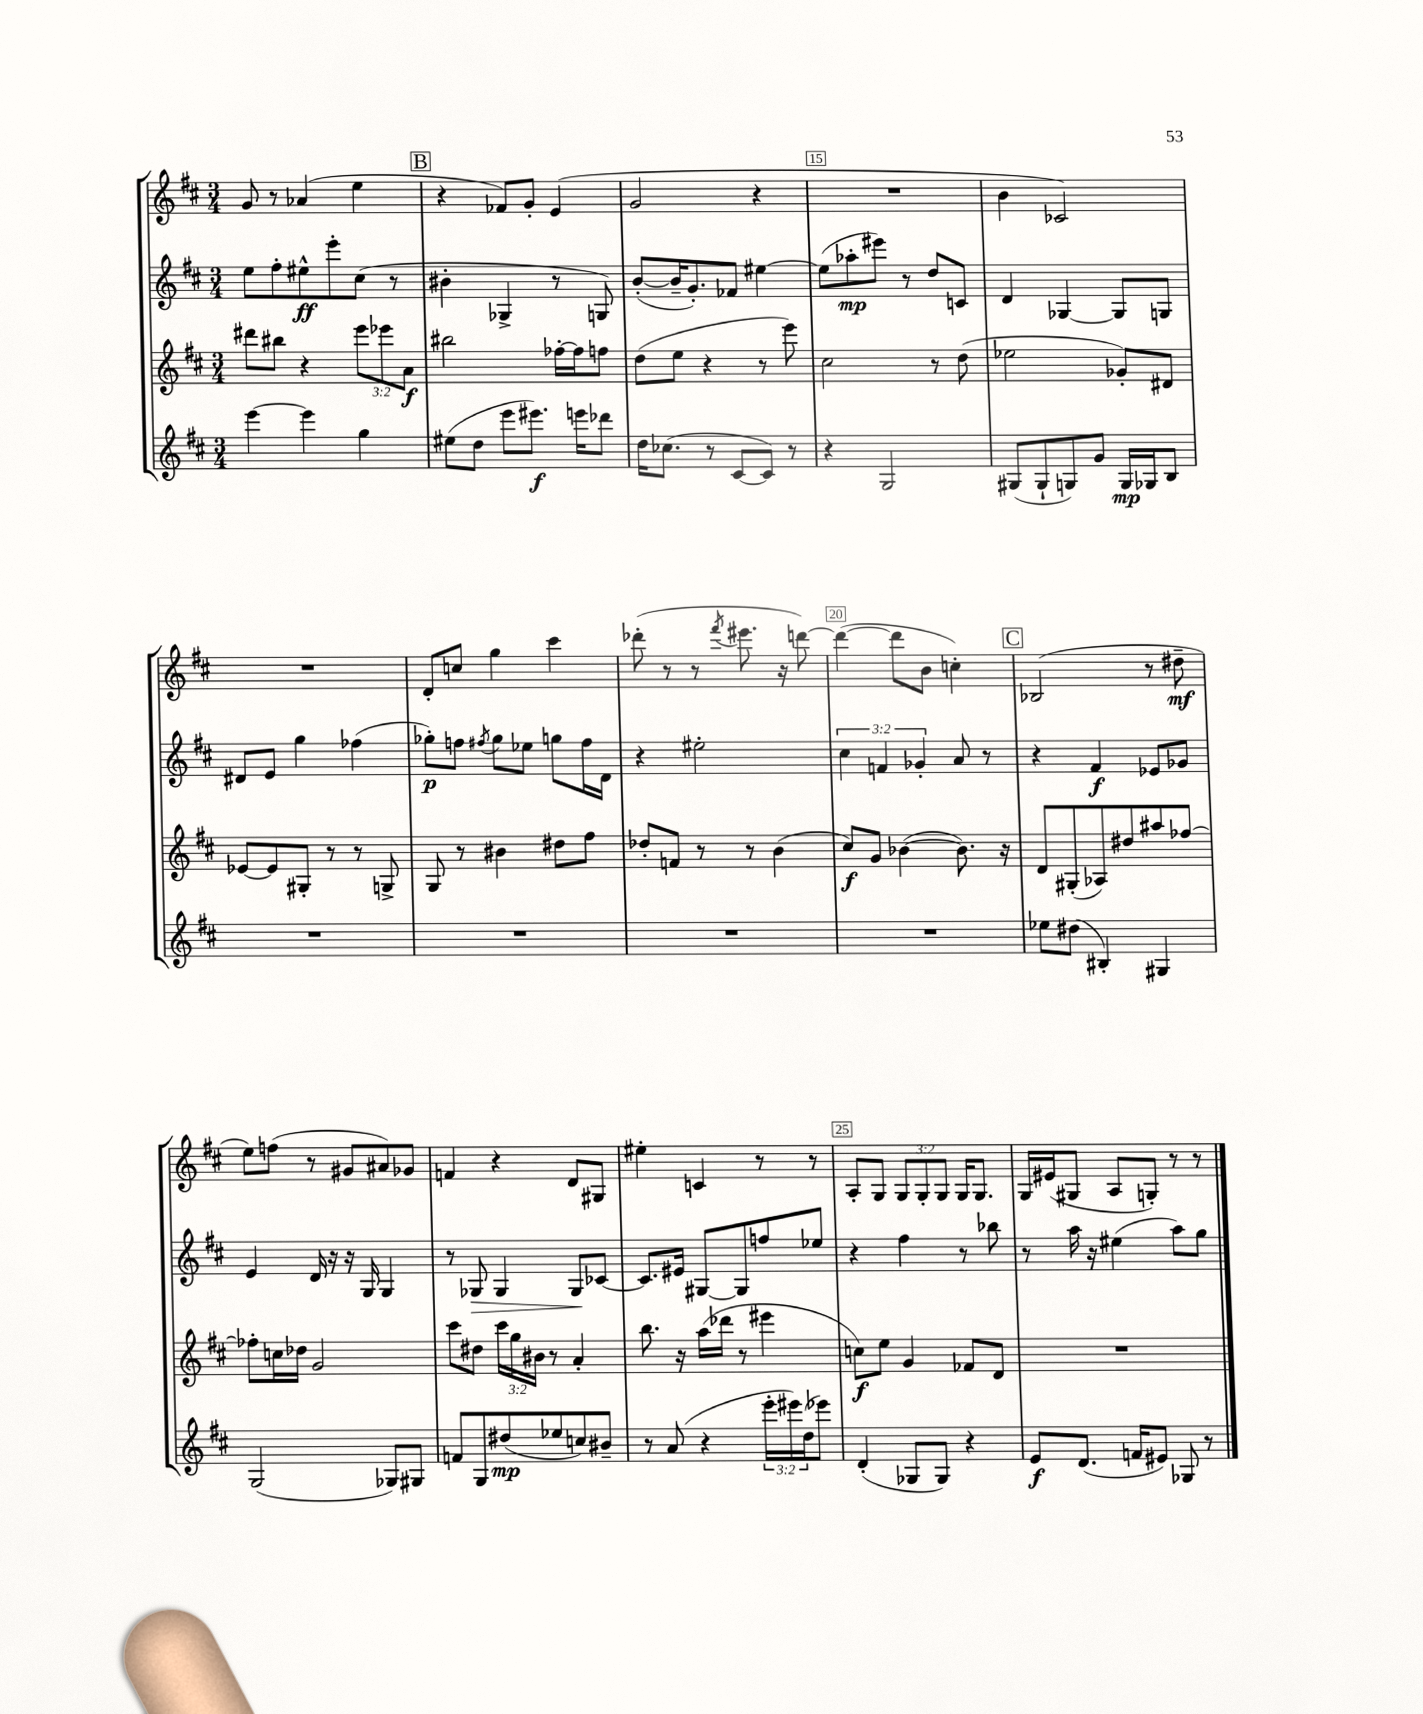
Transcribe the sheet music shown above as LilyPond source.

<<
\new StaffGroup <<
\new Staff = "s0" {
    \clef treble \key d \major \numericTimeSignature \time 3/4 \override Staff.TupletNumber.text = #tuplet-number::calc-fraction-text
    g'8 r8 aes'4( e''4 |
    \mark \markup { \box "B" } r4 fes'8) g'8-. e'4( |
    g'2 r4 |
    R2. |
    b'4 ces'2) |
    R2. |
    d'8-. c''8 g''4 cis'''4 |
    des'''8-.( r8 r8 \acciaccatura { fis'''8 } eis'''8. r16 d'''8~) |
    d'''4~( d'''8 b'8 c''4-.) |
    \mark \markup { \box "C" } bes2( r8 dis''8--\mf |
    e''8) f''8( r8 gis'8 ais'8) ges'8 |
    f'4 r4 d'8 gis8 |
    eis''4-. c'4 r8 r8 |
    a8-. g8 \tuplet 3/2 { g8 g8-. g8 } g16 g8. |
    g16 eis'16( gis8 a8 g8-.) r8 r8 \bar "|." |
}
\new Staff = "s1" {
    \clef treble \key d \major \numericTimeSignature \time 3/4 \override Staff.TupletNumber.text = #tuplet-number::calc-fraction-text
    e''8 fis''8-. eis''8-^\ff e'''8-. cis''8( r8 |
    \mark \markup { \box "B" } bis'4-. ges4-> r8 g8) |
    b'8~-.( b'16-- g'8.-.) fes'8 eis''4~ |
    eis''8( aes''8-.\mp eis'''8) r8 d''8 c'8 |
    d'4 ges4~ ges8 g8 |
    dis'8 e'8 g''4 fes''4( |
    ges''8-.\p) f''8 \acciaccatura { fis''8 } ges''8 ees''8 g''8 fis''16 d'16 |
    r4 eis''2-. |
    \tuplet 3/2 { cis''4 f'4 ges'4-. } a'8 r8 |
    \mark \markup { \box "C" } r4 fis'4\f ees'8 ges'8 |
    e'4 d'16 r16 r16 g16 g4 |
    r8 ges8\> ges4 ges8\! ces'8~ |
    ces'8. eis'16 gis8~ gis8 f''8 ees''8 |
    r4 fis''4 r8 bes''8 |
    r8 a''16 r16 eis''4( a''8) g''8 \bar "|." |
}
\new Staff = "s2" {
    \clef treble \key d \major \numericTimeSignature \time 3/4 \override Staff.TupletNumber.text = #tuplet-number::calc-fraction-text
    dis'''8 bis''8 r4 \tuplet 3/2 { e'''8 ees'''8 a'8\f } |
    \mark \markup { \box "B" } bis''2 fes''16~-. fes''16 f''8 |
    d''8( e''8 r4 r8 e'''8) |
    cis''2 r8 d''8( |
    ees''2 ges'8-.) dis'8 |
    ees'8~ ees'8 gis8-. r8 r8 g8-> |
    g8 r8 bis'4 dis''8 fis''8 |
    des''8-. f'8 r8 r8 b'4( |
    cis''8\f) g'8 bes'4~( bes'8.) r16 |
    \mark \markup { \box "C" } d'8 gis8-.( aes8) dis''8 ais''8 fes''8~ |
    fes''8-. c''16 des''16 g'2 |
    cis'''8 dis''8 \tuplet 3/2 { cis'''16 g''16 bis'16 } r8 a'4-. |
    b''8. r16 a''16( des'''16 r8 eis'''4 |
    c''8\f) e''8 g'4 fes'8 d'8 |
    R2. \bar "|." |
}
\new Staff = "s3" {
    \clef treble \key d \major \numericTimeSignature \time 3/4 \override Staff.TupletNumber.text = #tuplet-number::calc-fraction-text
    e'''4~ e'''4 g''4 |
    \mark \markup { \box "B" } eis''8( d''8 e'''8 eis'''8.\f) e'''16 des'''8 |
    d''16 ces''8.( r8 cis'8~ cis'8) r8 |
    r4 g2 |
    gis8( gis8-! g8) g'8 g16\mp ges16 b8 |
    R2. |
    R2. |
    R2. |
    R2. |
    \mark \markup { \box "C" } ees''8 dis''8( bis4-.) gis4 |
    g2( ges8) gis8 |
    f'8 g8 dis''8\mp( ees''8 c''8) bis'8-- |
    r8 a'8( r4 \tuplet 3/2 { e'''16-. eis'''16) d''16( } ees'''8) |
    d'4-.( ges8 ges8) r4 |
    e'8\f d'8.( f'16 eis'8) ges8 r8 \bar "|." |
}
>>
>>
\layout { \context { \Score currentBarNumber = #12 \override BarNumber.break-visibility = ##(#f #t #t) barNumberVisibility = #(every-nth-bar-number-visible 5) \override BarNumber.stencil = #(make-stencil-boxer 0.1 0.3 ly:text-interface::print) } }
